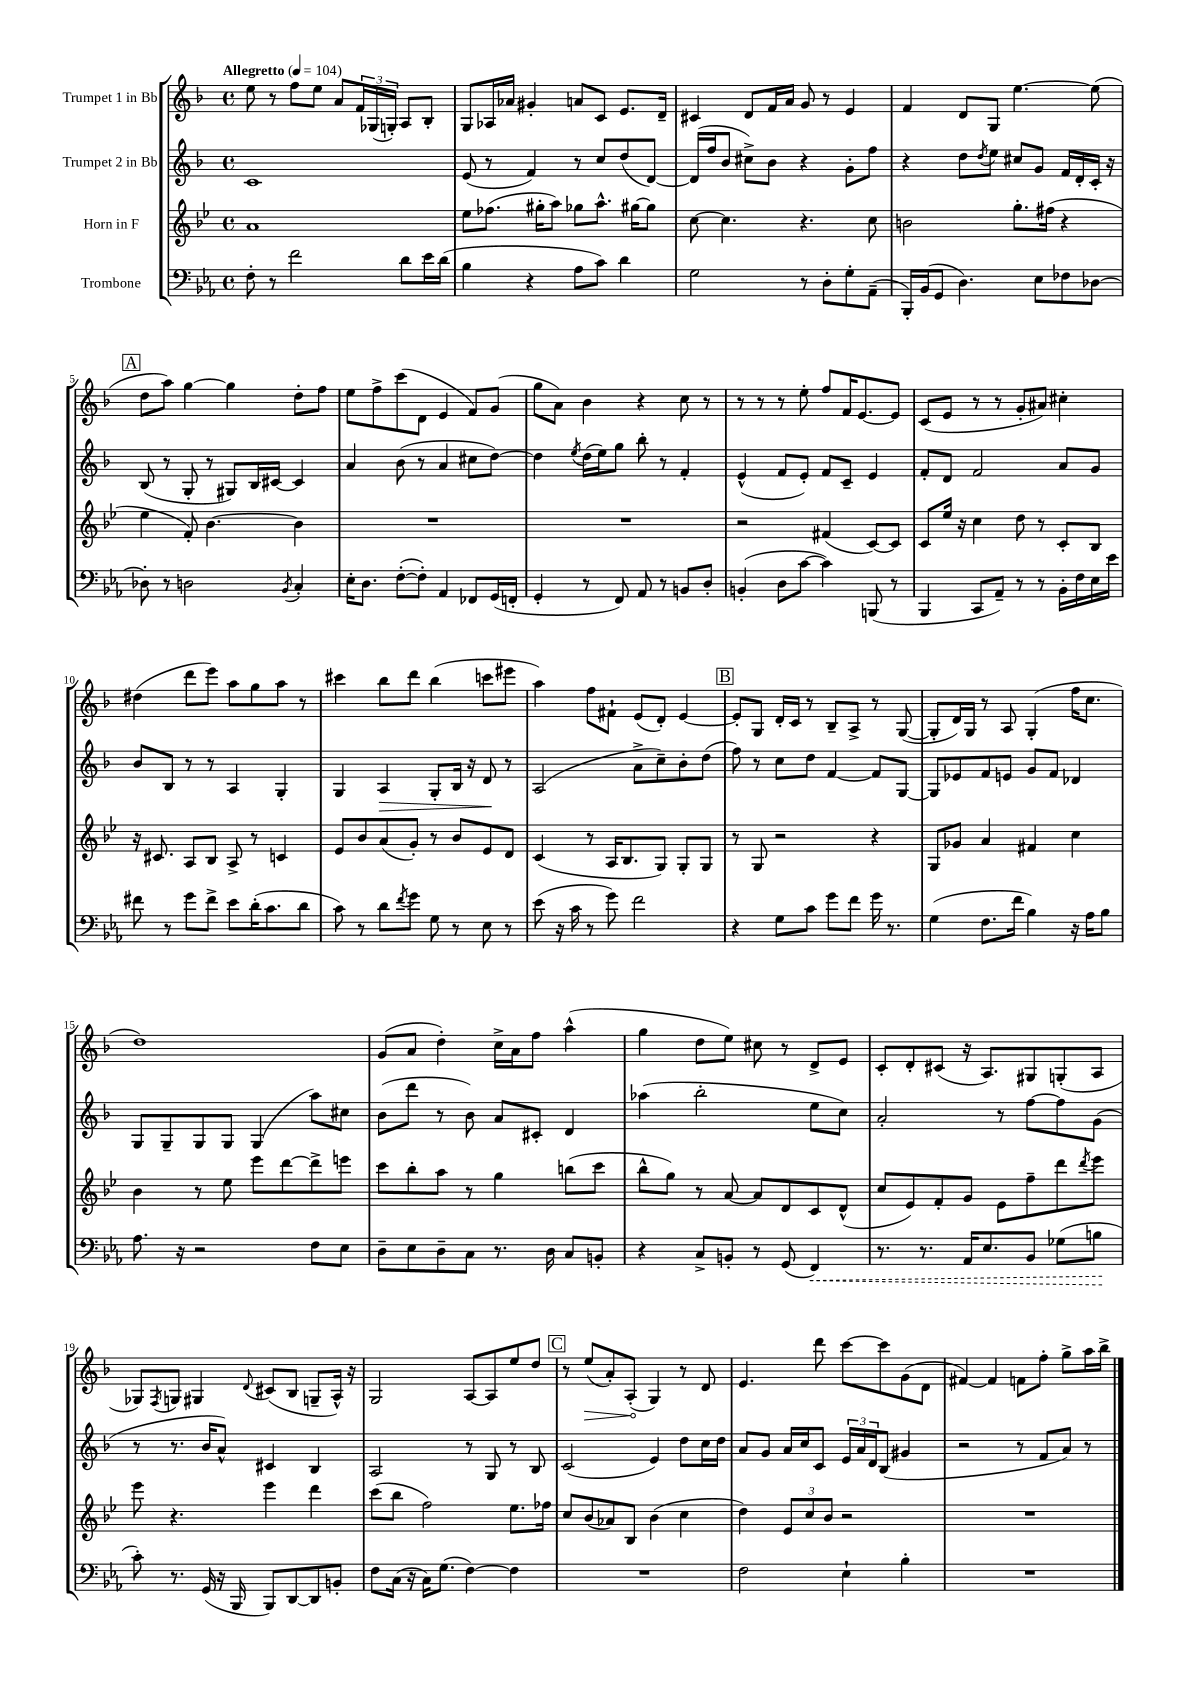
<<
\new StaffGroup <<
\new Staff = "s0" \with { instrumentName = "Trumpet 1 in Bb" } {
    \clef treble \key f \major \defaultTimeSignature \time 4/4 \tempo "Allegretto" 4 = 104
    e''8 r8 f''8 e''8 a'8 \tuplet 3/2 { f'16 ges16( g16-.) } a8 bes8-. |
    g8 aes16 aes'16 gis'4-. a'8 c'8 e'8. d'16-- |
    cis'4 d'8 f'16 a'16 g'8 r8 e'4 |
    f'4 d'8 g8 e''4.~ e''8( |
    \mark \markup { \box "A" } d''8 a''8) g''4~ g''4 d''8-. f''8 |
    e''8 f''8-> c'''8( d'8 e'4 f'8) g'8( |
    g''8 a'8) bes'4 r4 c''8 r8 |
    r8 r8 r8 e''8-. f''8 f'16 e'8.~ e'8 |
    c'8( e'8 r8 r8 g'8-. ais'8) cis''4-. |
    dis''4( d'''8 e'''8) a''8 g''8 a''8 r8 |
    cis'''4 bes''8 d'''8 bes''4( c'''8 eis'''8 |
    a''4) f''8 fis'8-! e'8( d'8-.) e'4~ |
    \mark \markup { \box "B" } e'8-. g8 d'16-. c'16 r8 bes8-- a8-> r8 g8~( |
    g8-. d'16) g16 r8 a8 g4-.( f''16 c''8. |
    d''1) |
    g'8( a'8 d''4-.) c''16-> a'16 f''8 a''4-^( |
    g''4 d''8 e''8) cis''8 r8 d'8-> e'8 |
    c'8-. d'8-. cis'8( r16 a8.) gis8 g8-.( a8 |
    ges8) \acciaccatura { f8 } g8 gis4 \appoggiatura { d'8 } cis'8( bes8 g8-- a16-^) r16 |
    g2 a8~ a8 e''8 d''8 |
    \mark \markup { \box "C" } r8 \once \override Hairpin.circled-tip = ##t e''8\>( a'8-.) a8-.\!( g4) r8 d'8 |
    e'4. d'''8 c'''8~ c'''8 g'8( d'8 |
    fis'4~) fis'4 f'8 f''8-. g''8-> a''16 bes''16-> \bar "|." |
}
\new Staff = "s1" \with { instrumentName = "Trumpet 2 in Bb" } {
    \clef treble \key f \major \defaultTimeSignature \time 4/4
    c'1 |
    e'8( r8 f'4) r8 c''8 d''8( d'8~) |
    d'16( f''16 bes'8 cis''8->) bes'8 r4 g'8-. f''8 |
    r4 d''8 \acciaccatura { d''8 } e''8 cis''8 g'8 f'16 d'16-. c'16-. r16 |
    \mark \markup { \box "A" } bes8( r8 g8-. r8 gis8) bes16 cis'16~ cis'4 |
    a'4 bes'8( r8 a'4 cis''8 d''8~) |
    d''4 \acciaccatura { e''8 } d''16( e''16) g''8 bes''8-. r8 f'4-. |
    e'4-^( f'8 e'8-.) f'8 c'8-- e'4 |
    f'8-. d'8 f'2 a'8 g'8 |
    bes'8 bes8 r8 r8 a4 g4-. |
    g4 a4\> g8-. bes16 r16 d'8\! r8 |
    a2( a'8-> c''8--) bes'8-. d''8( |
    \mark \markup { \box "B" } f''8) r8 c''8 d''8 f'4~ f'8 g8~ |
    g8 ees'8 f'8 e'8 g'8 f'8 des'4 |
    g8 g8-- g8 g8 g4( a''8) cis''8 |
    bes'8( d'''8 r8 bes'8) a'8 cis'8-. d'4 |
    aes''4( bes''2-. e''8 c''8) |
    a'2-. r8 f''8~ f''8 g'8( |
    r8 r8. bes'16 a'8-^) cis'4 bes4 |
    a2 r8 g8 r8 bes8 |
    \mark \markup { \box "C" } c'2( e'4) d''8 c''16 d''16 |
    a'8 g'8 a'16 c''16 c'8 \tuplet 3/2 { e'16 a'16 d'16 } bes8( gis'4 |
    r2 r8 f'8 a'8) r8 \bar "|." |
}
\new Staff = "s2" \with { instrumentName = "Horn in F" } {
    \clef treble \key bes \major \defaultTimeSignature \time 4/4
    a'1 |
    ees''8 fes''8.( gis''16-. a''8) ges''8 a''8.-^ gis''16~ gis''8 |
    c''8~ c''4. r4. c''8 |
    b'2 g''8.-. fis''16( r4 |
    \mark \markup { \box "A" } ees''4 f'8-.) bes'4.~ bes'4 |
    R1 |
    R1 |
    r2 fis'4( c'8~) c'8 |
    c'8 ees''16 r16 c''4 d''8 r8 c'8-. bes8 |
    r16 cis'8. a8 bes8 a8-> r8 c'4 |
    ees'8 bes'8 a'8( g'8-.) r8 bes'8 ees'8 d'8 |
    c'4( r8 a16 bes8. g8) g8-. g8 |
    \mark \markup { \box "B" } r8 g8 r2 r4 |
    g8 ges'8 a'4 fis'4 c''4 |
    bes'4 r8 ees''8 ees'''8 d'''8~ d'''8-> e'''8 |
    c'''8 bes''8-. a''8 r8 g''4 b''8( c'''8 |
    bes''8-^ g''8) r8 a'8~ a'8 d'8 c'8 d'8-^( |
    c''8 ees'8) f'8-. g'8 ees'8 f''8-- d'''8 \acciaccatura { d'''8 } ees'''8 |
    ees'''8 r4. ees'''4 d'''4 |
    c'''8( bes''8 f''2) ees''8. fes''16 |
    \mark \markup { \box "C" } c''8 bes'8( aes'8) bes8 bes'4( c''4 |
    d''4) \tuplet 3/2 { ees'8 c''8 bes'8 } r2 |
    R1 \bar "|." |
}
\new Staff = "s3" \with { instrumentName = "Trombone" } {
    \clef bass \key ees \major \defaultTimeSignature \time 4/4
    f8-. r8 f'2 d'8 ees'16 d'16( |
    bes4 r4 aes8 c'8) d'4 |
    g2 r8 d8-. g8-. aes,8--( |
    bes,,16-.) bes,16( g,8 d4.) ees8 fes8 des8~ |
    \mark \markup { \box "A" } des8-. r8 d2 \acciaccatura { bes,8 } c4-. |
    ees16-. d8. f8~-.( f8-.) aes,4 fes,8 g,16( f,16-. |
    g,4-. r8 f,8) aes,8 r8 b,8 d8-. |
    b,4-.( d8 c'8~ c'4) b,,8( r8 |
    bes,,4 c,8 aes,8--) r8 r8 bes,16-. f16 ees16 ees'16 |
    fis'8 r8 g'8 fis'8-> ees'8 d'16-.( c'8. d'8 |
    c'8) r8 d'8 \acciaccatura { f'8 } g'8 g8 r8 ees8 r8 |
    ees'8( r16 c'16 r8 g'8) f'2 |
    \mark \markup { \box "B" } r4 g8 c'8 g'8 f'8 g'16 r8. |
    g4( f8. f'16 bes4) r16 aes16 bes8 |
    aes8. r16 r2 f8 ees8 |
    d8-- ees8 d8-- c8 r8. d16 c8 b,8-. |
    r4 c8-> b,8-. r8 g,8( \once \override Hairpin.style = #'dashed-line f,4\<) |
    r8. r8. aes,16 ees8. bes,8 ges8( b8\! |
    c'8-.) r8. g,16( r16 bes,,16 bes,,8) d,8~ d,8 b,8-. |
    f8 c16( r16 c16) g8.( f4~) f4 |
    \mark \markup { \box "C" } R1 |
    f2 ees4-! bes4-. |
    R1 \bar "|." |
}
>>
>>
